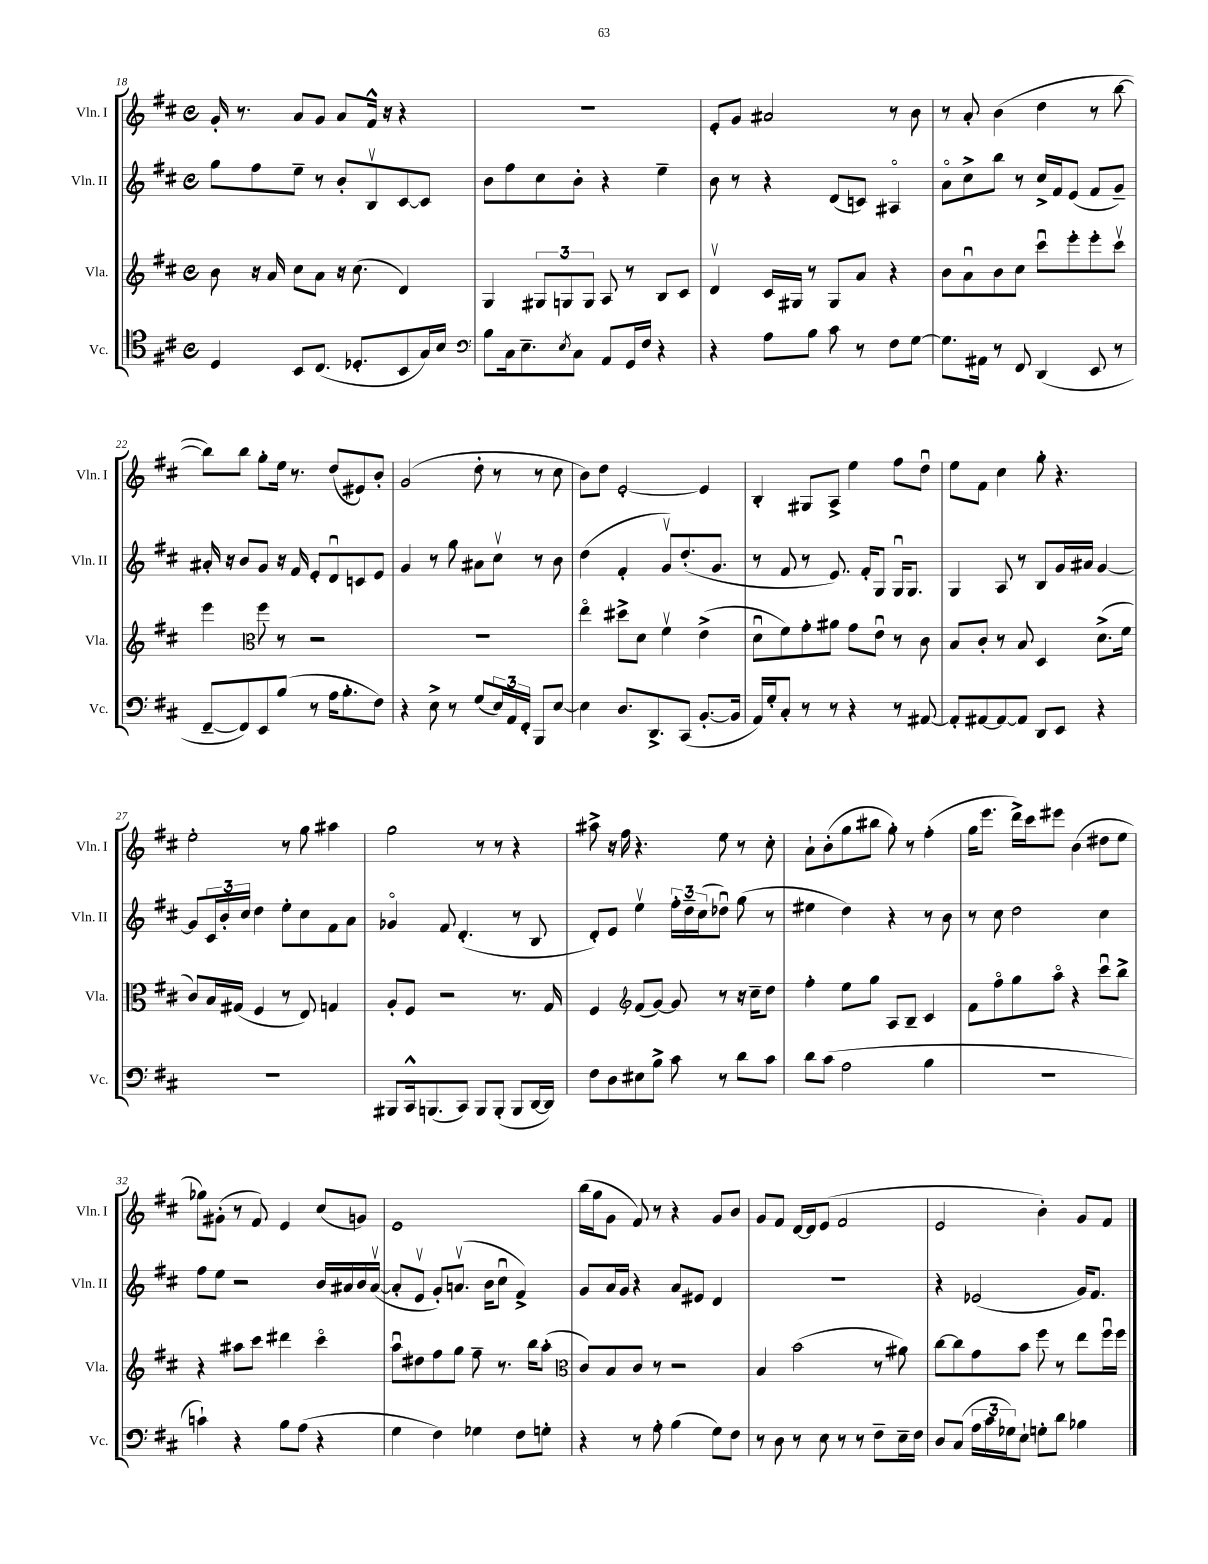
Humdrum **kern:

**kern	**kern	**kern	**kern
*staff4	*staff3	*staff2	*staff1
*clefC4	*clefG2	*clefG2	*clefG2
*k[f#c#]	*k[f#c#]	*k[f#c#]	*k[f#c#]
*M4/4	*M4/4	*M4/4	*M4/4
*met(c)	*met(c)	*met(c)	*met(c)
4D	8b	8gg	16g'
.	.	.	8.r
.	16r	8ff#	.
.	16a	.	.
8BB	8cc#	8ee~	8a
(8.C#	8a	8r	8g
.	16r	8b'	8a
8.D-'	(8.cc#	.	.
.	.	8Bv	16f#^^
.	.	.	16r
8BB	4d)	[8c#	4r
16G)	.	8c#]	.
16B	.	.	.
=	=	=	=
*clefF4	*	*	*
8B	4G	8b	1r
16C#	.	8ff#	.
8.E~	.	.	.
.	12G#	8cc#	.
.	12G	.	.
8qE	.	.	.
8C#	.	8b'	.
.	12G	.	.
8AA	8A	4r	.
16GG	8r	.	.
16F#	.	.	.
4r	8B	4ee~	.
.	8c#	.	.
=	=	=	=
4r	4dv	8b	8e'
.	.	8r	8g
8A	16c#	4r	2a#
.	16G#	.	.
8B	8r	.	.
8c#	8G#	(8d	.
8r	8a	8c)	.
8F#	4r	4A#o	8r
[8G	.	.	8b
=	=	=	=
8.G]	8b	8ao	8r
.	8au	8cc#^	8a'
16AA#	.	.	.
8r	8b	8bb	(4b
8FF#	8cc#	8r	.
(4DD	8ccc#u	16cc#^	4dd
.	.	16f#	.
.	8eee'	(8e	.
8EE	8eee'	8f#	8r
8r	8ccc#v	8g~)	[8bb
=	=	=	=
[8FF#~	4eee	16a#'	8bb])
.	.	16r	.
8FF#])	.	8b	8bb
*	*clefC3	*	*
8EE	8ff#	8g	8gg'
(8B	8r	16r	16ee
.	.	16f#	8.r
8r	2r	8e'	.
16A	.	8du	(8dd
8.B'	.	.	.
.	.	8c	8e#)
8F#)	.	8e	8b'
=	=	=	=
4r	1r	4g	(2g
8E^	.	8r	.
8r	.	8gg	.
(8G	.	8a#	8dd'
24E)	.	8cc#v	8r
24AA	.	.	.
24FF#'	.	.	.
8BBB	.	8r	8r
[8E	.	8b	8cc#
=	=	=	=
4E]	4eeo	(4dd	8b)
.	.	.	8dd
8.D	8dd#^	4f#'	[2e'
.	8d	.	.
8.DD^	.	.	.
.	4f#v	8gv)	.
(8CC#	.	(8.dd'	.
[8.BB'	(4e^	.	4e]
.	.	8.g	.
16BB]	.	.	.
=	=	=	=
16AA)	8du	8r	4B'
16G'	.	.	.
8C#'	8f#)	8f#	.
8r	8g'	8r	8G#
8r	8a#	8.e)	8A^
4r	8g	.	4ee
.	.	16f#'	.
.	8eu	8G	.
8r	8r	16Gu	8ff#
.	.	8.G	.
[8AA#	8c#	.	8ddu
=	=	=	=
8AA#']	8B	4G	8ee
[8AA#	8c#'	.	8f#
8AA#_	8r	8A	4cc#
8AA#]	8B	8r	.
8DD	4D	8B	8gg'
8EE	.	16g	4.r
.	.	16a#	.
4r	(8.d^	[4g	.
.	16f#	.	.
=	=	=	=
1r	8c#)	8g]	2ee'
.	16B	24c#	.
.	.	24b'	.
.	(16G#	.	.
.	.	24cc#	.
.	4F#	4dd	.
.	8r	8ee'	8r
.	8E)	8cc#	8gg
.	4G	8f#	4aa#
.	.	8a	.
=	=	=	=
8BBB#	8A'	4g-o	2gg
16CC#^^	8F#	.	.
(8.BBB	.	.	.
.	2r	8f#	.
8CC#)	.	(4.d'	.
8BBB	.	.	8r
(8BBB'	.	.	8r
8BBB	8.r	8r	4r
[16DD	.	8B	.
16DD])	16G	.	.
=	=	=	=
8F#	4F#	8d')	8aa#^
8D	.	8e	16r
.	.	.	16ff#
*	*clefG2	*	*
8E#	(8f#	4eev	4.r
8B^	[8g)	.	.
8c#	8g]	24ff#'	.
.	.	24dd~	.
.	.	(24cc#	.
8r	8r	8dd-u)	8ee
8d	16r	(8gg	8r
.	16cc#~	.	.
8c#	8dd	8r	8cc#'
=	=	=	=
8d	4ff#'	4ee#	8a`
(8c#	.	.	(8b'
2A	8ee	4dd)	8gg
.	8gg	.	8bb#
.	8A	4r	8gg')
.	8B~	.	8r
4B	4c#	8r	(4ff#'
.	.	8b	.
=	=	=	=
1r	8f#	8r	16gg
.	.	.	8.eee
.	8ff#o	8cc#	.
.	8gg	2dd	16ddd^)
.	.	.	16ccc#
.	8aao	.	8eee#
.	4r	.	(4b
.	8ccc#u	4cc#	8dd#
.	8bb^	.	8ee
=	=	=	=
4c`)	4r	8ff#	8gg-)
.	.	8ee	(8g#'
4r	8aa#	2r	8r
.	8ccc#	.	8f#)
8B	4ddd#	.	4e
(8A	.	.	.
4r	4ccc#o	16b	(8cc#
.	.	16a#	.
.	.	16b	8g)
.	.	([16a#v	.
=	=	=	=
4G	8aau	8a#']	1e
.	8dd#	8ev	.
4F#)	8ff#	8g')	.
.	8gg	(8.av	.
4G-	8ff#~	.	.
.	.	16b	.
.	8.r	8cc#u	.
8F#	.	4f#^)	.
.	16bb	.	.
8G'	(8aa'	.	.
=	=	=	=
*	*clefC3	*	*
4r	8c#)	8g	(16bb
.	.	.	16gg
.	8B	16a	8g
.	.	16g	.
8r	8c#	4r	8f#)
8A'	8r	.	8r
(4B	2r	8a	4r
.	.	8e#	.
8G)	.	4d	8g
8F#	.	.	8b
=	=	=	=
8r	4B	1r	8g
8D	.	.	8f#
8r	(2b	.	[16d
.	.	.	16d]
8E	.	.	(8e
8r	.	.	2f#
8r	.	.	.
8F#~	8r	.	.
16E~	8a#)	.	.
16F#	.	.	.
=	=	=	=
8D	[8cc#	4r	2e
(8C#	8cc#]	.	.
24A	8g	(2e-	.
24c#	.	.	.
24G-)	.	.	.
8E`	8b	.	.
8G'	8ff#	.	4b')
8d	8r	.	.
4B-	8ee	16g)	8g
.	.	8.f#	.
.	16ff#u	.	8f#
.	16ff#	.	.
==	==	==	==
*-	*-	*-	*-
